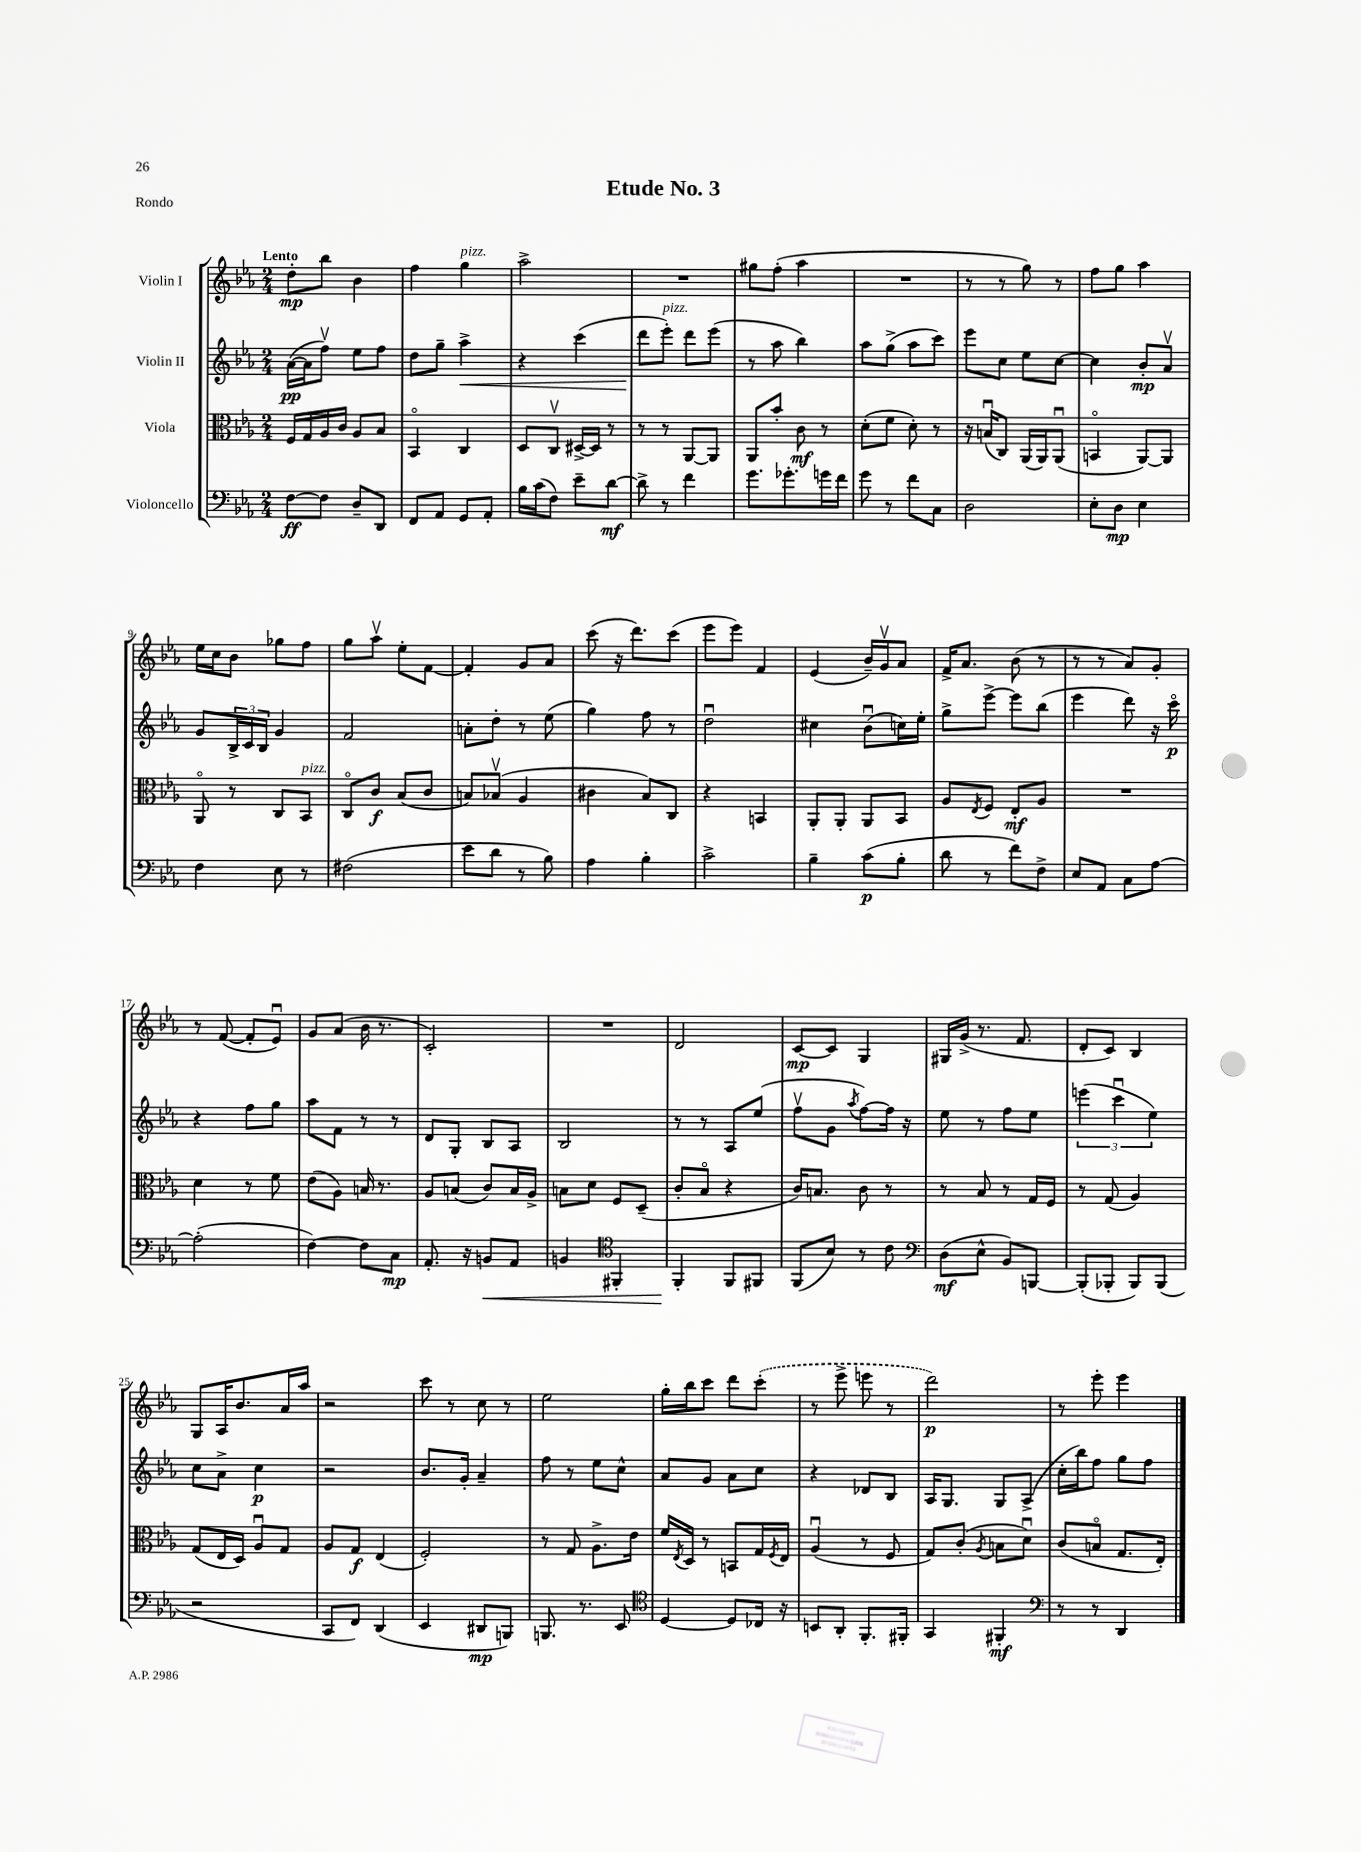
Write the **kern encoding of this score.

**kern	**kern	**kern	**kern
*staff4	*staff3	*staff2	*staff1
*clefF4	*clefC3	*clefG2	*clefG2
*k[b-e-a-]	*k[b-e-a-]	*k[b-e-a-]	*k[b-e-a-]
*M2/4	*M2/4	*M2/4	*M2/4
[8F	16F	([16a-	8dd'
.	16G	16a-]	.
8F]	16A-	8ffv)	8bb-
.	16c	.	.
8D~	8A-	8ee-	4b-
8DD	8B-	8ff	.
=	=	=	=
8FF	4BB-o	8dd	4ff
8AA-	.	8gg~	.
8GG	4C	4aa-^	4gg
8AA-'	.	.	.
=	=	=	=
16B-	8D	4r	2aa-^
(16c	.	.	.
8F)	8Cv	.	.
8e-~	[16D#^	(4ccc	.
.	16D#]	.	.
[8d	8r	.	.
=	=	=	=
8d^]	8r	8ddd	2r
8r	8r	8eee-')	.
4f	[8AA-	8ddd	.
.	8AA-]	(8eee-	.
=	=	=	=
8.g	8AA-	8r	8gg#
.	8b-'	8aa-	(8ff'
8.g-'	.	.	.
.	8c	4bb-)	4aa-
16g	8r	.	.
16f	.	.	.
=	=	=	=
8g	(8d'	8aa-	2r
8r	8f	(8gg^	.
8f	8d')	8aa-	.
8C	8r	8ccc)	.
=	=	=	=
2D	16r	8eee-	8r
.	(16Bu	.	.
.	8C)	8cc	8r
.	(16AA-	8ee-	8gg)
.	16AA-)	.	.
.	(8AA-u	[8cc	8r
=	=	=	=
8E-'	4BBo	4cc]	8ff
8D	.	.	8gg
4E-	[8AA-)	8b-'	4aa-
.	8AA-]	8a-v	.
=	=	=	=
4F	8AA-o	8g	16ee-
.	.	.	16cc
.	8r	24B-^	8b-
.	.	24c	.
.	.	24B-	.
8E-	8C	4g	8gg-
8r	8BB-	.	8ff
=	=	=	=
(2F#	8Co	2f	8gg
.	8c	.	8aa-v
.	(8B-	.	8ee-'
.	8c	.	[8f
=	=	=	=
8e-	8B)	8a'	4f']
8d	(8B-v	8dd'	.
8r	4A-	8r	8g
8B-)	.	(8ee-	8a-
=	=	=	=
4A-	4c#	4gg)	(8ccc
.	.	.	16r
.	.	.	8.ddd)
4B-'	8B-)	8ff	.
.	8C	8r	(8ccc
=	=	=	=
2c^	4r	2ddu	8eee-
.	.	.	8eee-)
.	4BB	.	4f
=	=	=	=
4B-~	8AA-'	4cc#	(4e-
.	8AA-'	.	.
(8c	8AA-	(8b-u	16b-~)
.	.	.	16gv
8B-'	8BB-	16cc)	8a-
.	.	16ee-'	.
=	=	=	=
8d	8A-	8gg^	16f^
.	.	.	8.a-
.	8qE-	.	.
8r	8F	[8eee-^	.
8f)	8E-'	8eee-]	(8b-
8F^	8A-	(8bb-	8r
=	=	=	=
8E-	2r	4eee-	8r
8AA-	.	.	8r
8C	.	8ddd)	8a-)
[8A-	.	16r	8g'
.	.	16ccco	.
=	=	=	=
(2A-']	4d	4r	8r
.	.	.	([8f
.	8r	8ff	8f']
.	8f	8gg	8e-u)
=	=	=	=
[4F)	(8e-	8aa-	8g
.	8A-)	8f	(8a-
8F]	16B	8r	16b-
.	8.r	.	8.r
8C	.	8r	.
=	=	=	=
8.AA-'	8A-	8d	2c')
.	(8B	8G'	.
16r	.	.	.
8BB	8c)	8B-	.
8AA-	16B	8A-	.
.	16A-^	.	.
=	=	=	=
4BB	8B	2B-	2r
.	8d	.	.
*clefC4	*	*	*
4FF#'	8F	.	.
.	(8D~	.	.
=	=	=	=
4FF'	8c'	8r	2d
.	8B-o	8r	.
8FF	4r	8A-	.
8FF#	.	(8ee-	.
=	=	=	=
(8FF	16c)	8ffv	[8c
.	8.B	.	.
8B-)	.	8g	8c]
.	.	8qaa-	.
8r	8c	[8ff)	4G
8c	8r	16ff]	.
.	.	16r	.
=	=	=	=
*clefF4	*	*	*
(8D	8r	8ee-	16G#
.	.	.	(16g^
8E-^^	8B-	8r	8.r
8BB-)	8r	8ff	.
.	.	.	8.f
[8BBB	16G	8ee-	.
.	16F	.	.
=	=	=	=
(8BBB']	8r	(6eee	8d'
8BBB-'	(8G	.	8c)
.	.	6cccu	.
8BBB-)	4A-)	.	4B-
.	.	6ee-)	.
(8BBB-	.	.	.
=	=	=	=
2r	(8G	8cc	8G
.	16E-	8a-^	16A-
.	16D)	.	8.b-
.	8A-u	4cc	.
.	8G	.	16a-
.	.	.	16aa-
=	=	=	=
8CC	8A-	2r	2r
8FF)	8G	.	.
(4DD	(4E-	.	.
=	=	=	=
4EE-	2F')	8.b-	8ccc
.	.	.	8r
.	.	16g'	.
8DD#	.	4a-~	8cc
8BBB)	.	.	8r
=	=	=	=
8.BBB	8r	8ff	2ee-
.	8G	8r	.
8.r	.	.	.
.	8.A-^	8ee-	.
8EE-	.	8cc^^	.
.	16e-	.	.
=	=	=	=
*clefC4	*	*	*
[4D	16f	8a-	16gg'
.	8qE-	.	.
.	16D	.	16bb-
.	8r	8g	8ccc
8D]	8BB	8a-	8ddd
16C-	16G	8cc	(8ccc'
.	8qF	.	.
16r	16E-	.	.
=	=	=	=
8BB	(4A-u	4r	8r
8AA-'	.	.	8eee-^
8.FF'	8r	8d-	8eee
.	8F	8B-	8r
16FF#'	.	.	.
=	=	=	=
4GG	8G)	16A-	2ddd)
.	.	8.G	.
.	(8c'	.	.
.	8qA-	.	.
4FF#'	8B	8G	.
.	8du)	(8A-^	.
=	=	=	=
*clefF4	*	*	*
8r	(8c	16cc'	8r
.	.	16bb-)	.
8r	8Bo	8ff	8eee-'
4DD	8.G	8gg	4eee-
.	.	8ff	.
.	16E-')	.	.
==	==	==	==
*-	*-	*-	*-
